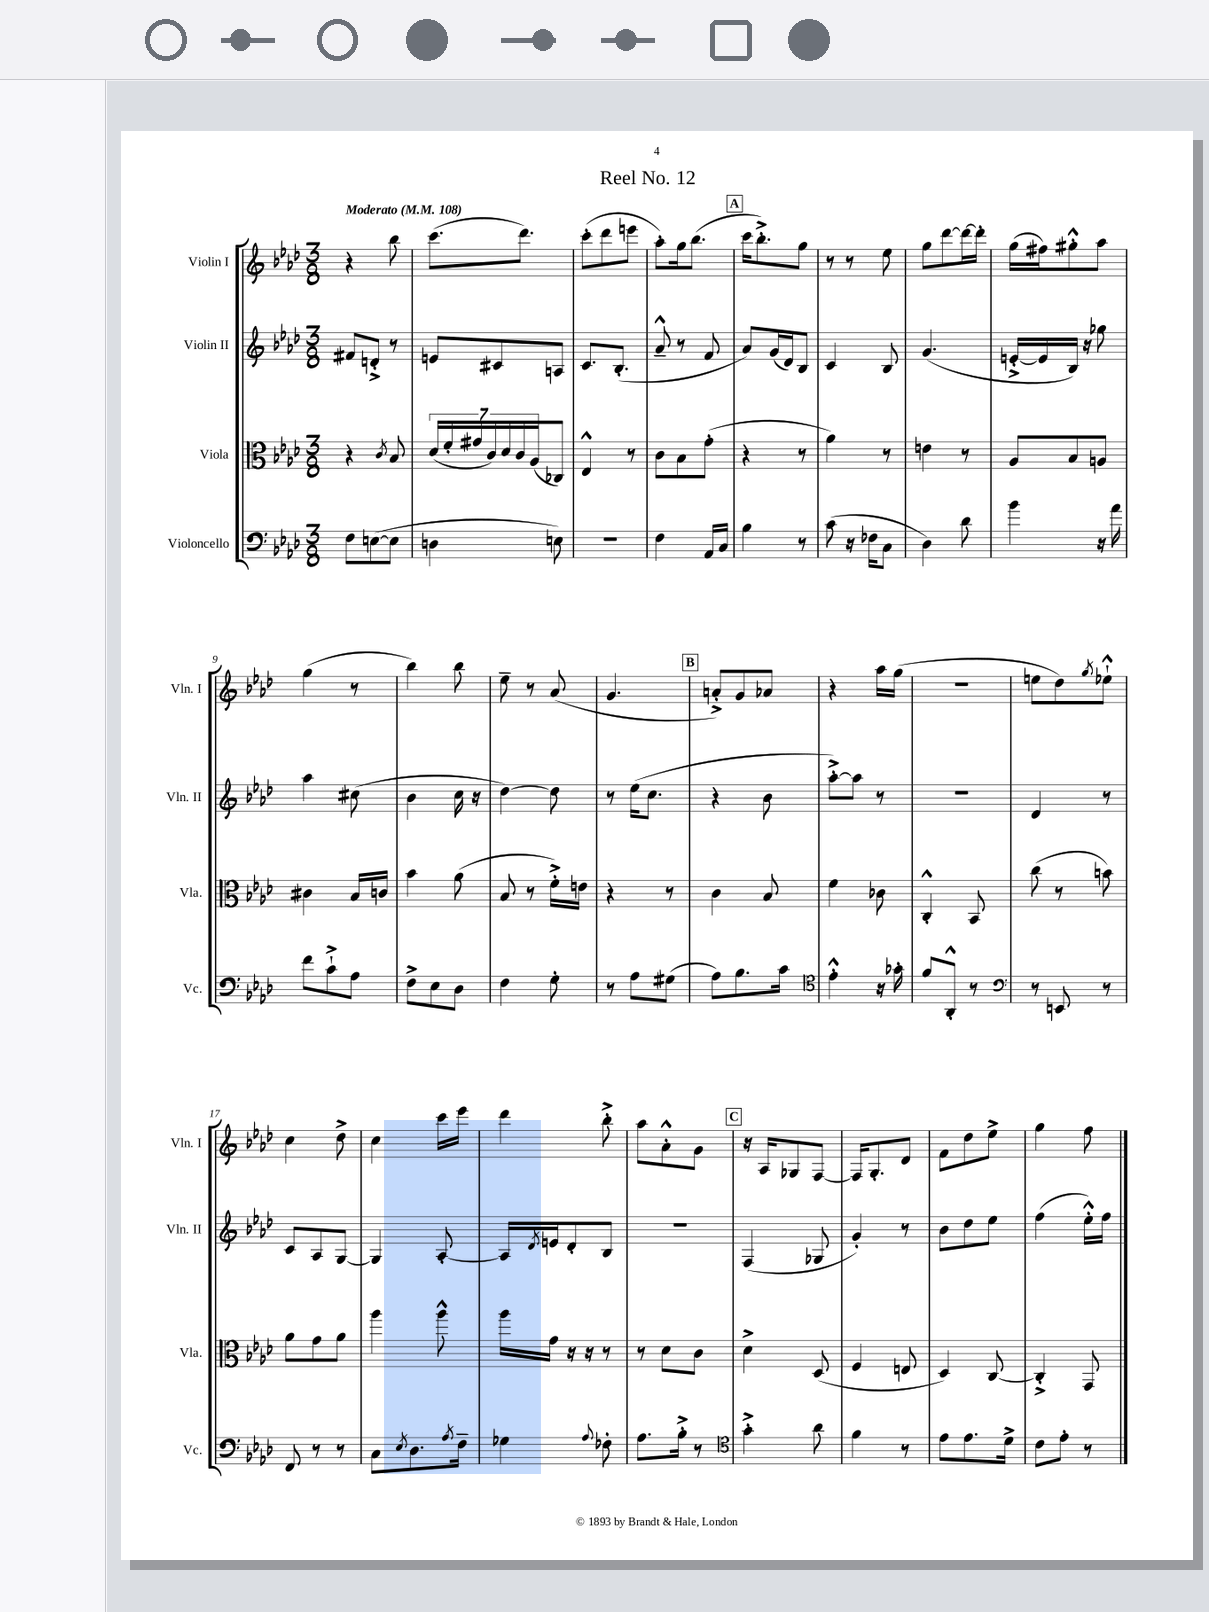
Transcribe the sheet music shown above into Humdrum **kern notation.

**kern	**kern	**kern	**kern
*staff4	*staff3	*staff2	*staff1
*clefF4	*clefC3	*clefG2	*clefG2
*k[b-e-a-d-]	*k[b-e-a-d-]	*k[b-e-a-d-]	*k[b-e-a-d-]
*M3/8	*M3/8	*M3/8	*M3/8
*MM108	*MM108	*MM108	*MM108
8F\L	4r	8f#/L	4r
([8E\	.	8d'^/J	.
.	8qc/	.	.
8E\]J	8B-/	8r	8bb-\
=	=	=	=
4D\	(28d-/LL	8e/L	(8.ccc\L
.	28f'/	.	.
.	28g#/	.	.
.	28c/)	.	.
.	.	8c#/	.
.	28d-/	.	.
.	28c/	.	.
.	.	.	8.ddd-\J)
.	(28A-/J	.	.
8E\)	8C-/J)	8A/J	.
=	=	=	=
4.r	4E-^^/	8.c/L	(8ccc'\L
.	.	.	8ddd-\
.	.	(8.B-'/J	.
.	8r	.	8eee\J
=	=	=	=
4F\	8c\L	8a-~^^/	8aa-'\L)
.	8B-\	8r	16gg\k
.	.	.	(8.bb-\J
16AA-/LL	(8g'\J	8f/	.
16C/JJ	.	.	.
=	=	=	=
4B-\	4r	8a-/L)	16ccc\LK
.	.	.	8.bb-'^\)
.	.	(16g/L	.
.	.	16d-/J)	.
8r	8r	8B-/J	8gg\J
=	=	=	=
(8c\	4a-\)	4c/	8r
16r	.	.	8r
16F-\LK	.	.	.
8C\J	8r	8B-/	8ee-\
=	=	=	=
4D-\)	4e\	(4.g/	8gg\L
.	.	.	[8ddd-\
8d-\	8r	.	16ddd-\_L
.	.	.	16ddd-'\]JJ
=	=	=	=
4b-\	8A-/L	[16e'^/LL	(16gg\LL
.	.	16e/]	16ff#\J)
.	8B-/	16B-/JJ)	8gg#'^^\
.	.	16r	.
16r	8A/J	8gg-\	8aa-\J
16a-\	.	.	.
=	=	=	=
8f\L	4c#\	4aa-\	(4gg\
8c`^\	.	.	.
8A-\J	16B-/LL	(8cc#\	8r
.	16c/JJ	.	.
=	=	=	=
8F^\L	4b-\	4b-\	4bb-\)
8E-\	.	.	.
8D-\J	(8a-\	16cc\	8bb-\
.	.	16r	.
=	=	=	=
4F\	8B-/	[4dd-\)	8ee-~\
.	8r	.	8r
8G'\	16f'^\LL)	8dd-\]	(8a-/
.	16e\JJ	.	.
=	=	=	=
8r	4r	8r	4.g/
8A-\L	.	(16ee-\LK	.
.	.	8.cc\J	.
(8G#\J	8r	.	.
=	=	=	=
8A-\L)	4c\	4r	8a'^/L)
8.B-\	.	.	8g/
.	8B-/	8b-\	8a-/J
16c\Jk	.	.	.
=	=	=	=
*clefC4	*	*	*
4e-'^^\	4f\	[8aa-'^\L)	4r
.	.	8aa-\]J	.
16r	8c-\	8r	16aa-\LL
16g-'\	.	.	(16gg\JJ
=	=	=	=
8f/L	4C'^^/	4.r	4.r
8AA-'^^/J	.	.	.
8r	8BB-/	.	.
=	=	=	=
*clefF4	*	*	*
8r	(8cc\	4d-/	8ee\L
8EE/	8r	.	8dd-\)
.	.	.	8qgg/
8r	8b\)	8r	8ee-`^^\J
=	=	=	=
8FF/	8a-\L	8c/L	4cc\
8r	8g\	8A-/	.
8r	8a-\J	[8G/J	8dd-^\
=	=	=	=
8C\L	4aa-\	4G/]	4cc\
8qE-/	.	.	.
8.D-\	.	.	.
.	8aa-^^\	[8A-'/	16ccc\LL
8qA-/	.	.	.
16F~\Jk	.	.	16eee-\JJ
=	=	=	=
4G-\	16aa-\LL	16A-/]LL	4ddd-\
.	.	8qd-/	.
.	16g\JJ	16e/J	.
.	16r	8d-'/	.
.	16r	.	.
8qqA-/	.	.	.
8F-'\	8r	8B-/J	8bb-'^\
=	=	=	=
8.A-\L	8r	4.r	8aa-\L
.	8d-\L	.	8a-'^^\
16B-'^\Jk	.	.	.
8r	8c\J	.	8g\J
=	=	=	=
*clefC4	*	*	*
4g'^\	4d-^\	(4F/	16r
.	.	.	16A-/LK
.	.	.	8G-/
8a-\	(8D-/	8G-/	[8F/J
=	=	=	=
4f\	4F/	4g'/)	16F/]LK
.	.	.	8.G'/
8r	8E/	8r	8d-/J
=	=	=	=
8e-\L	4D-/)	8b-\L	8f\L
8.e-\	.	8dd-\	8dd-\
.	[8C/	8ee-\J	8ee-^\J
16d-^\Jk	.	.	.
=	=	=	=
8c\L	4C'^/]	(4ff\	4gg\
8e-'\J	.	.	.
8r	8GG/	16ee-'^^\LL)	8ff\
.	.	16ff\JJ	.
==	==	==	==
*-	*-	*-	*-
